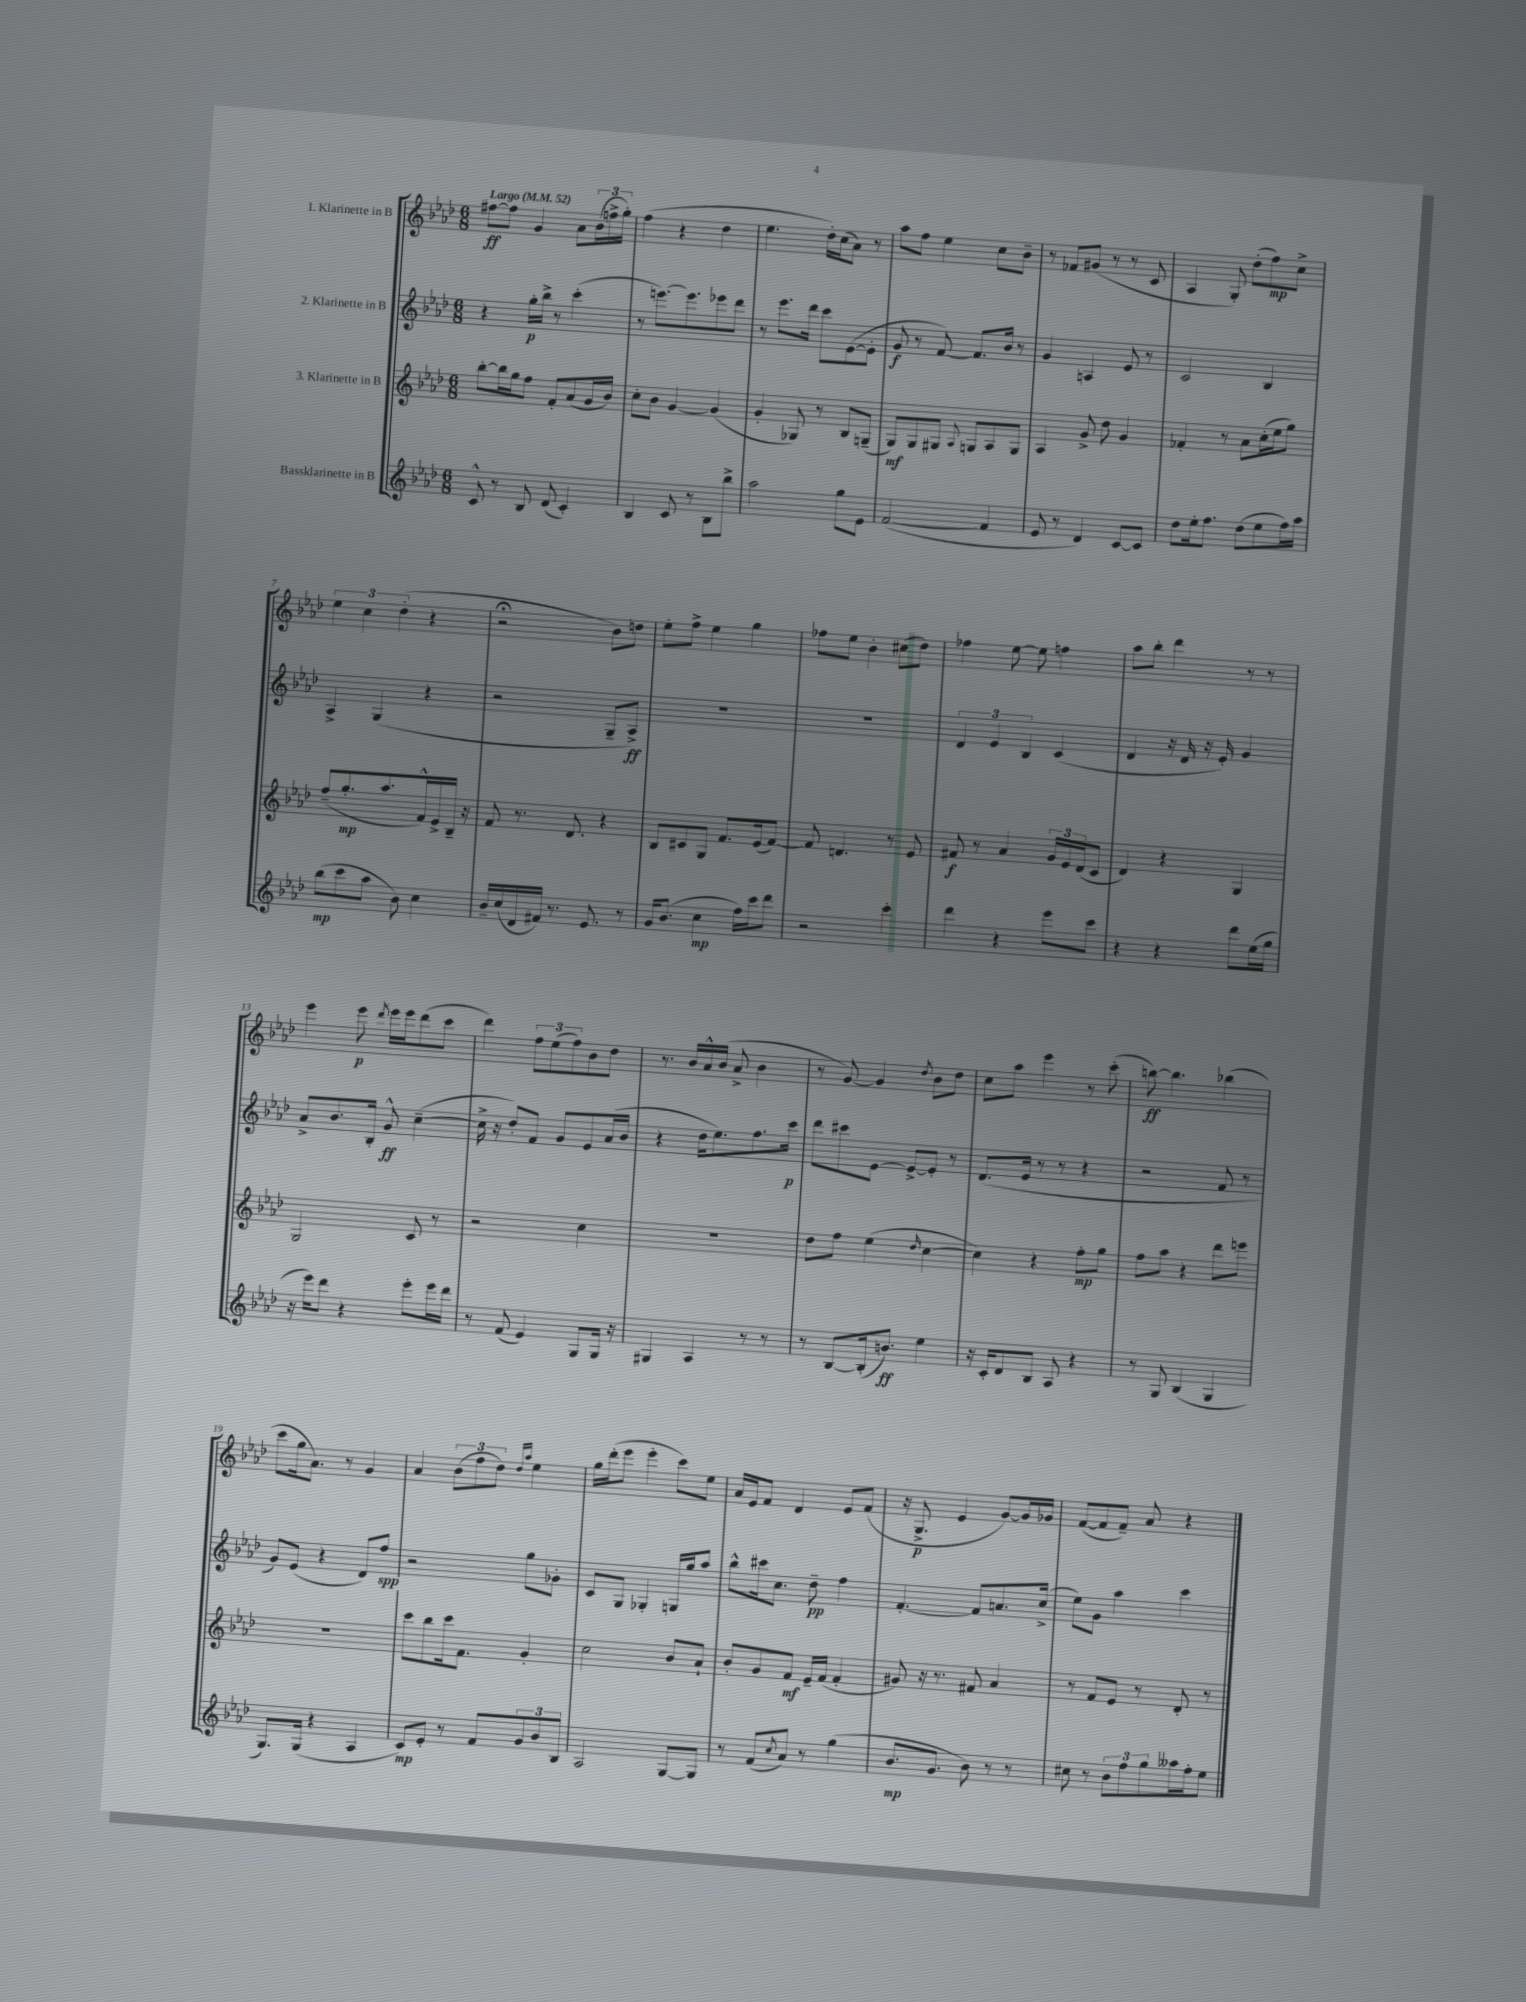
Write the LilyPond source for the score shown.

<<
\new StaffGroup <<
\new Staff = "s0" \with { instrumentName = "1. Klarinette in B" } {
    \clef treble \key aes \major \numericTimeSignature \time 6/8 \tempo "Largo" 4 = 52
    fis''8~\ff fis''8 g'4 aes'8 \tuplet 3/2 { bes'16( f''16-> g''16-.) } |
    f''4( r4 des''4 |
    ees''4. des''16-.) c''16( aes'8) r8 |
    aes''8 f''8 ees''4 c''8 bes'8-- |
    r8 fes'8 gis'8( r8 r8 c'8 |
    aes4 g8-.) des''8-.( f''8\mp) c''8-> |
    \tuplet 3/2 { ees''4 c''4 des''4-.( } r4 |
    r2\fermata bes'8) d''8 |
    ees''8-. f''8-> ees''4 g''4 |
    fes''8 ees''8 bes'4-. cis''8( des''8) |
    fes''4 ees''8~ ees''8 f''4 |
    aes''8 bes''8-. des'''4 r8 r8 |
    ees'''4 ees'''8\p \acciaccatura { des'''8 } ees'''16 ees'''16 des'''8( c'''8 |
    des'''4) \tuplet 3/2 { f''8 ees''8( f''8) } bes'8 des''8 |
    r8. bes'16 aes'16-^ bes'16( aes'8-> bes'4 |
    r8 g'8~) g'4 \acciaccatura { des''8 } bes'8 des''8 |
    c''8 aes''8 ees'''4 r8 c'''8-.( |
    b''8~\ff) b''4. bes''4( |
    c'''8 g''16 aes'8.) r8 g'4 |
    aes'4 \tuplet 3/2 { bes'8( f''8 des''8) } \grace { des''16 aes''16 } ees''4 |
    g''16 des'''16-.( ees'''8 ees'''4-. c'''8) ees''8 |
    aes'16 ees'16 f'8 des'4 ees'8 f'8( |
    r16 g8.->\p ees'4 g'8~) g'16 ges'16 |
    f'8~( f'8 f'8--) aes'8 r4 \bar "|." |
}
\new Staff = "s1" \with { instrumentName = "2. Klarinette in B" } {
    \clef treble \key aes \major \numericTimeSignature \time 6/8
    r4 g''16-.\p bes''16-> r8 c'''4-.( |
    r8 e'''8.~) e'''8. ees'''8 des'''8 |
    r8 ees'''8. des'''16 c'''8 ees'8~( ees'8-. |
    g'8\f r8 f'8~) f'8. bes'16 r8 |
    g'4 a4 ees'8 r8 |
    c'2 bes4 |
    aes4-> g4( r4 |
    r2 g8-- aes8->\ff) |
    R2. |
    R2. |
    \tuplet 3/2 { des'4 ees'4 bes4 } c'4( |
    des'4 r16 des'16 r16 ees'16-.) g'4 |
    aes'8-> bes'8. bes16-. g'8-^\ff c''4~--( |
    c''16-> r16 des''8-.) f'8 g'8 ees'8 aes'16( bes'16 |
    r4 des''16 ees''8.) f''8. c'''16\p |
    des'''8 cis'''8 ees'8~ ees'8~-> ees'8-. r8 |
    des'8.( ees'16 r8 r8 r4 |
    r2 f'8 r8 |
    g'8) ees'8( r4 des'8) f''8\spp |
    r2 g''8 ges'8-. |
    c'8 g8 ges4-. g16 g''16 aes''8 |
    bes''8-^ cis'''16 c''8. des''8--\pp f''4 |
    f'4.~-. f'8 a'8. c''16->( |
    ees''8) g'8 aes''4 c'''4 \bar "|." |
}
\new Staff = "s2" \with { instrumentName = "3. Klarinette in B" } {
    \clef treble \key aes \major \numericTimeSignature \time 6/8
    bes''8~-. bes''16 g''16 f''8 f'8-. aes'8( g'16 bes'16) |
    c''8-. bes'8 g'4~ g'4( |
    g'4-. ges8) r8 bes8 g8--( |
    g8\mf) g8 gis8 \appoggiatura { aes8 } g8 aes8 g8 |
    aes4 g'8-> des''8 g'4 |
    fes'4-. r8 aes'8 c''16-.( ees''16 g''8) |
    f''8--( g''8.-.\mp aes''8. f'16-^) ees'16-> bes16-- r16 |
    f'8 r8. des'8. r4 |
    bes8 cis'8 g8 f'8. ees'16( f'8~) |
    f'8 d'4. r8 ees'8 |
    fis'8\f r8 aes'4 \tuplet 3/2 { g'16 ees'16 des'16( } c'8 |
    des'4) r4 g4 |
    g2 c'8 r8 |
    r2 c''4 |
    R2. |
    des''8 f''8 ees''4( \grace { des''16 } c''4~ |
    c''4) r4 f''8-.\mp g''8 |
    f''8 aes''8 r4 des'''8 e'''8 |
    R2. |
    c'''8 bes''8 c'''16 f'8. g'4-. |
    c''2 bes'8 aes'8-! |
    bes'8-. g'8 f'8\mf ees'16-- f'16( f'4-. |
    gis'8) r16 r8. fis'8 aes'4 |
    r8 f'8 ees'8 r8 des'8-. r8 \bar "|." |
}
\new Staff = "s3" \with { instrumentName = "Bassklarinette in B" } {
    \clef treble \key aes \major \numericTimeSignature \time 6/8
    c'8-^ r8 bes8 des'8( c'4-.) |
    bes4 c'8 r8 bes8 bes''8-> |
    aes''2 g''8 ees'8 |
    f'2~( f'4 |
    ees'8 r8 des'4) c'8~ c'8 |
    des''8 ees''16-. f''8. des''8( ees''8 f''16) aes''16 |
    bes''8\mp( c'''8 aes''8 bes'8) c''4 |
    bes'16-- c''16( des'16 fis'16) r8. ees'8. r8 |
    g'16 bes'8.( c''4\mp f''16) c'''16 des'''8 |
    r2 c'''4-. |
    des'''4 r4 ees'''8 c'''8 |
    r4 r4 des'''8 ees''16( g''16 |
    r16 ees'''16) des'''8 r4 ees'''8-. ees'''16 des'''16 |
    r8 f'8( ees'4) g8 g16 r16 |
    gis4 aes4 r8 r8 |
    r8 bes8~ bes16-.( b'8.\ff) ees''4 |
    r16 c'16-. des'8 bes8 aes8 r4 |
    r8 g8 bes4( g4 |
    g8.) g16( r4 aes4 |
    c'8\mp) ees'8-. r8 f'8 \tuplet 3/2 { g'8 bes'8 bes8 } |
    aes2 g8~ g8 |
    r8 f'8( \acciaccatura { c''8 } aes'8) r8 g''4( |
    bes'8.\mp g'8. bes'8) r8 r8 |
    cis''8 r8 \tuplet 3/2 { bes'8 f''8 g''8 } aeses''16 f''16-. ees''8 \bar "|." |
}
>>
>>
